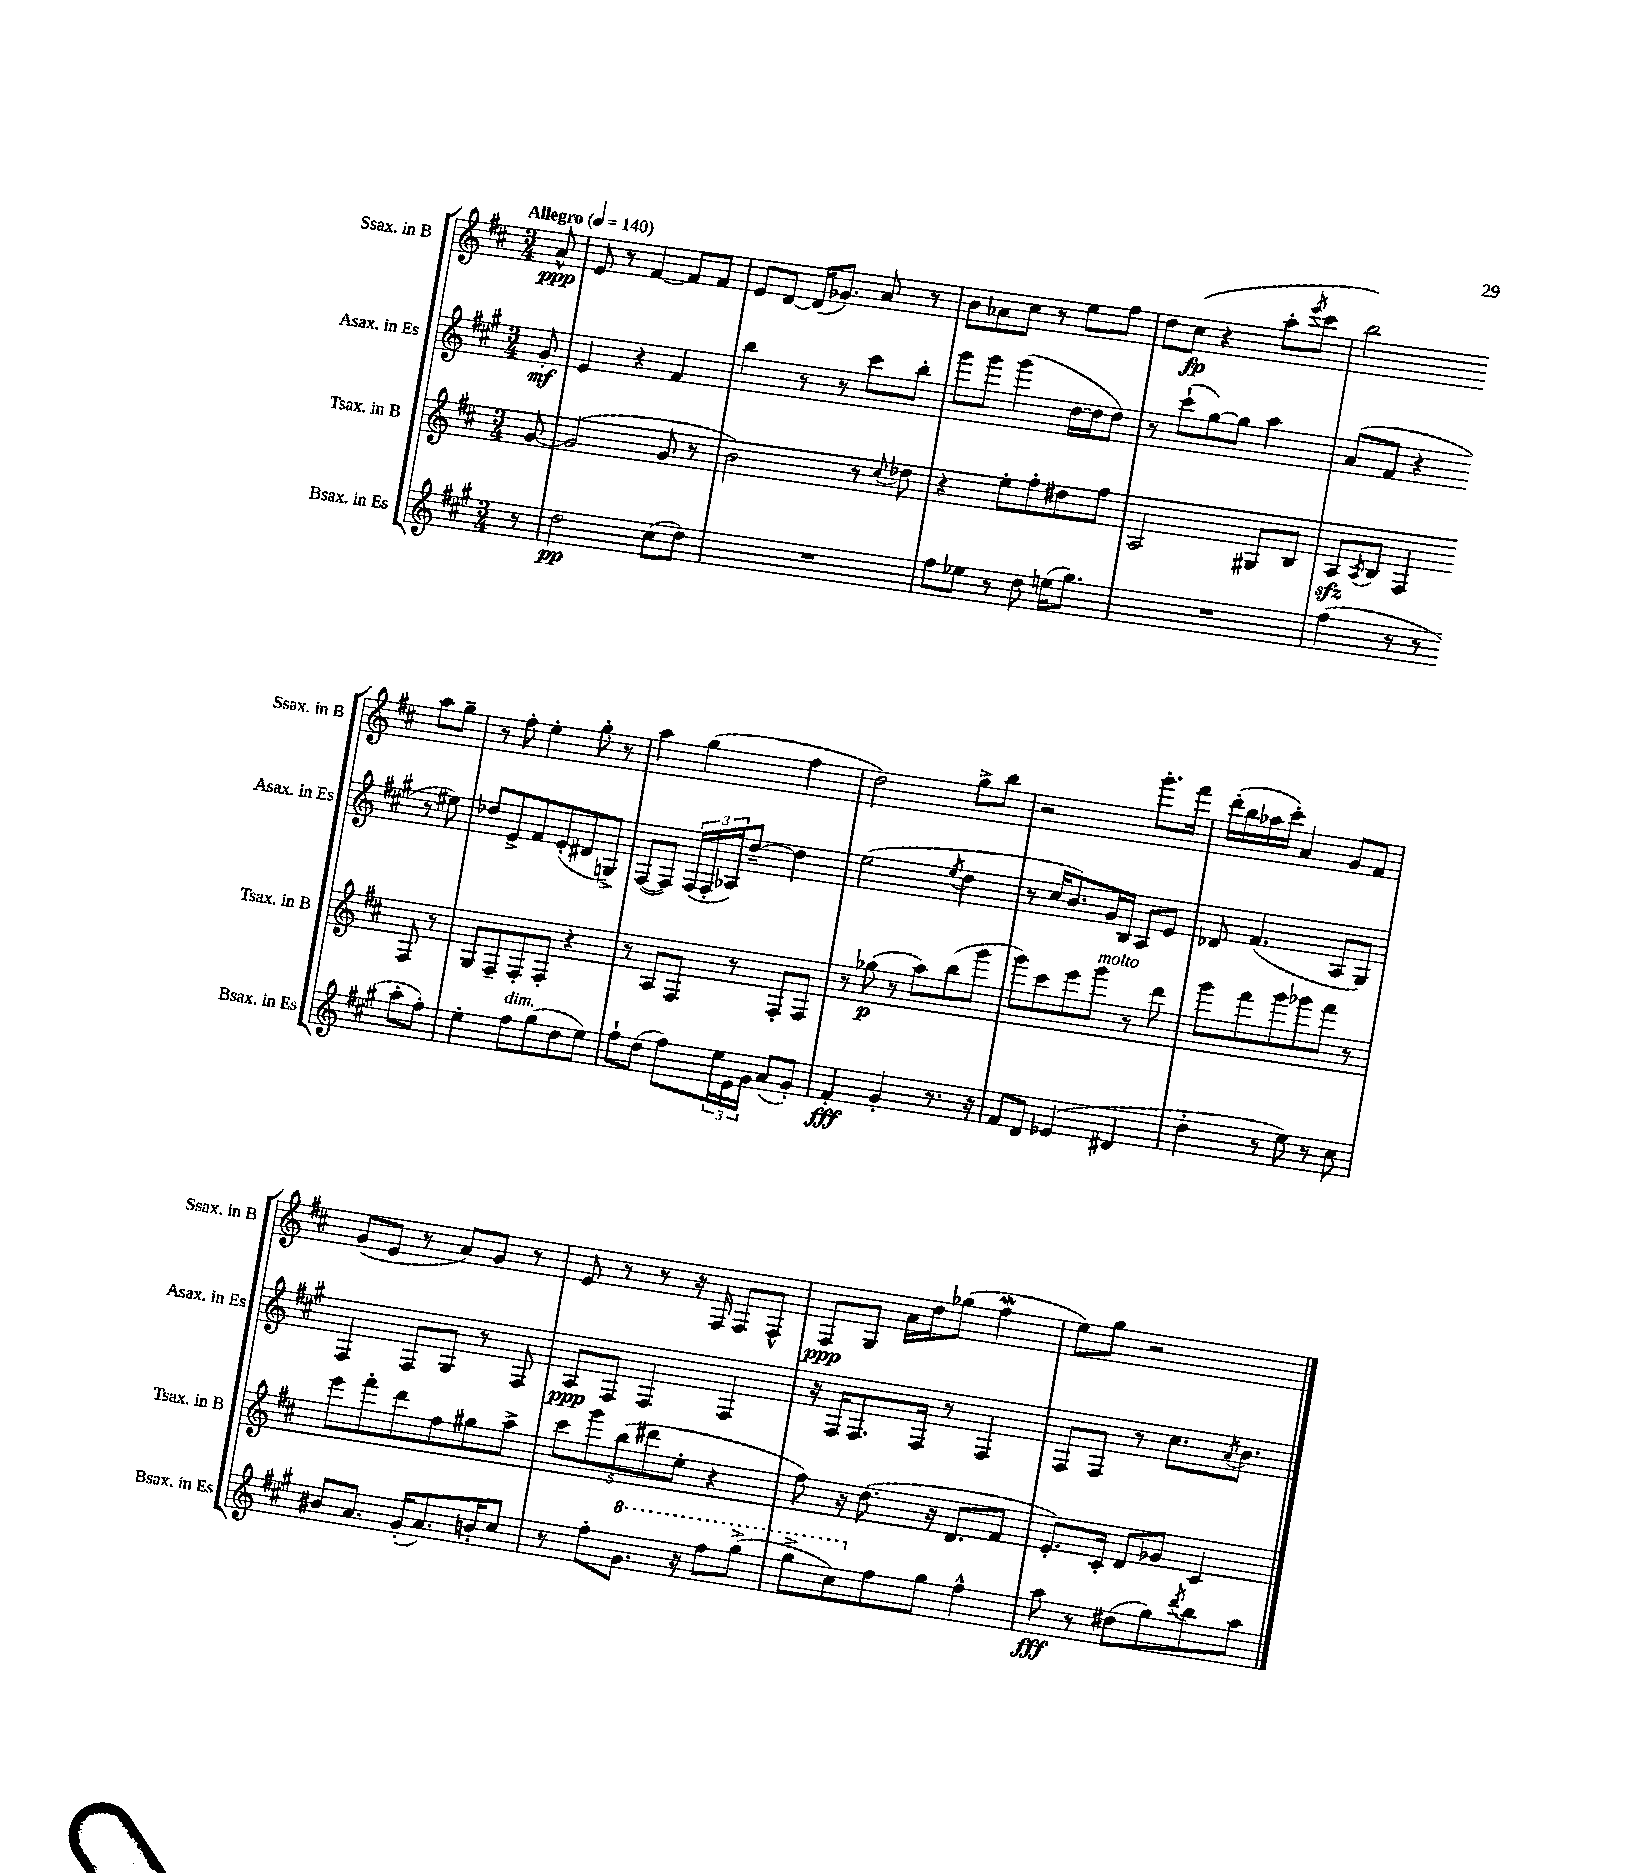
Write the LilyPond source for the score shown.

<<
\new StaffGroup <<
\new Staff = "s0" \with { instrumentName = "Ssax. in B" shortInstrumentName = "Ssax. in B" } {
    \clef treble \key d \major \numericTimeSignature \time 3/4 \partial 8 \tempo "Allegro" 4 = 140
    a'8-^\ppp |
    e'8 r8 fis'4~ fis'8 fis'8 |
    e'8 d'8~ d'16( ges'8.) a'8 r8 |
    b'8 aes'8 cis''8 r8 e''8 fis''8 |
    d''8 cis''8\fp( r4 a''8-. \acciaccatura { e'''8 } cis'''8 |
    b''2) a''8 g''8-- |
    r8 fis''8-. e''4-. g''8-. r8 |
    a''4 g''4( fis''4 |
    d''2) g''8-> b''8 |
    r2 g'''8.-. fis'''16 |
    d'''16-.( b''16 aes''16 cis'''16-.) a'4 g'8 fis'8 |
    g'8( e'8 r8 a'8) g'8 r8 |
    e'8 r8 r8 r16 fis16 fis8 fis8-^ |
    fis8\ppp g8 a'16 d''16 ges''8( fis''4\mordent |
    e''8) g''8 r2 \bar "|." |
}
\new Staff = "s1" \with { instrumentName = "Asax. in Es" shortInstrumentName = "Asax. in Es" } {
    \clef treble \key a \major \numericTimeSignature \time 3/4 \partial 8
    gis'8-.\mf |
    e'4 r4 fis'4 |
    b''4 r8 r8 cis'''8 b''8-. |
    gis'''8 gis'''8 gis'''4( d''16~ d''16 d''8) |
    r8 cis'''8-!( gis''8~) gis''8 a''4 |
    a'8( fis'8 r4 r8 eis''8) |
    des''8 e'8-> fis'8 e'8-.( dis'8 g8->) |
    fis8~( fis8) \tuplet 3/2 { fis16( fis16-. aes16) } d''8~-- d''4 |
    e''2( \acciaccatura { e''8 } d''4 |
    r8 cis''16 b'8.) gis'16 b16 a8 e'8 |
    des'8 fis'4.( a8 gis8) |
    fis4 fis8 gis8 r8 fis8 |
    a8\ppp fis8 fis4 fis4 |
    r16 fis16 fis8. fis16 r8 fis4 |
    fis8 fis8 r8 cis''8. \acciaccatura { a'8 } b'8. \bar "|." |
}
\new Staff = "s2" \with { instrumentName = "Tsax. in B" shortInstrumentName = "Tsax. in B" } {
    \clef treble \key d \major \numericTimeSignature \time 3/4 \partial 8
    g'8~ |
    g'2( g'8 r8 |
    b'2) r8 \appoggiatura { cis''8 } des''8 |
    r4 e''8-. fis''8-. dis''8 fis''8 |
    a2 gis8 b8 |
    a8\sfz \acciaccatura { a8 } b8 fis4 fis8 r8 |
    g8 fis8-- fis8-. fis8-. r4 |
    r8 a8 fis8 r8 fis8-. fis8 |
    r8 ges''8\p( r8 a''8) b''8( g'''8 |
    g'''8) cis'''8 e'''8 g'''8^\markup { \italic "molto" } r8 d'''8 |
    g'''8 fis'''8 g'''8 ges'''8 fis'''8 r8 |
    e'''8 fis'''8-. d'''8 fis''8 gis''8 a''8-> |
    \tuplet 5/4 { cis'''8 g'''8 b''8( dis'''8 e''8-. } r4 |
    fis''8) r16 d''8.( r16 d'8. fis'8 |
    e'8.-.) cis'16-. d'8 ges'8 cis'4 \bar "|." |
}
\new Staff = "s3" \with { instrumentName = "Bsax. in Es" shortInstrumentName = "Bsax. in Es" } {
    \clef treble \key a \major \numericTimeSignature \time 3/4 \partial 8
    r8 |
    d''2\pp cis''8( d''8) |
    R2. |
    fis''8 ees''8 r8 d''8 e''16( gis''8.) |
    R2. |
    fis''4( r8 r8 a''8-. fis''8-.) |
    e''4-. fis''8^\markup { \italic "dim." } gis''8( d''8 e''8) |
    fis''8-! d''8( fis''8) \tuplet 3/2 { e''16 e'16 gis'16 } a'8( gis'8-.) |
    fis'4-.\fff gis'4-. r8. r16 |
    fis'8 d'8 ees'4( dis'4 |
    d''4-. r8 e''8) r8 cis''8 |
    bis'8 a'8. gis'16-.( a'8.) b'16-. cis''8 |
    r8 fis''8-. \ottava #1 gis''8. r16 fis'''8 gis'''8->( |
    gis'''8-> cis'''8) \ottava #0 fis''8 gis''8 fis''4-^ |
    a''8\fff r8 dis''8( gis''8) \acciaccatura { d'''8 } b''8 a''8 \bar "|." |
}
>>
>>
\layout { \context { \Score \remove "Bar_number_engraver" } }
